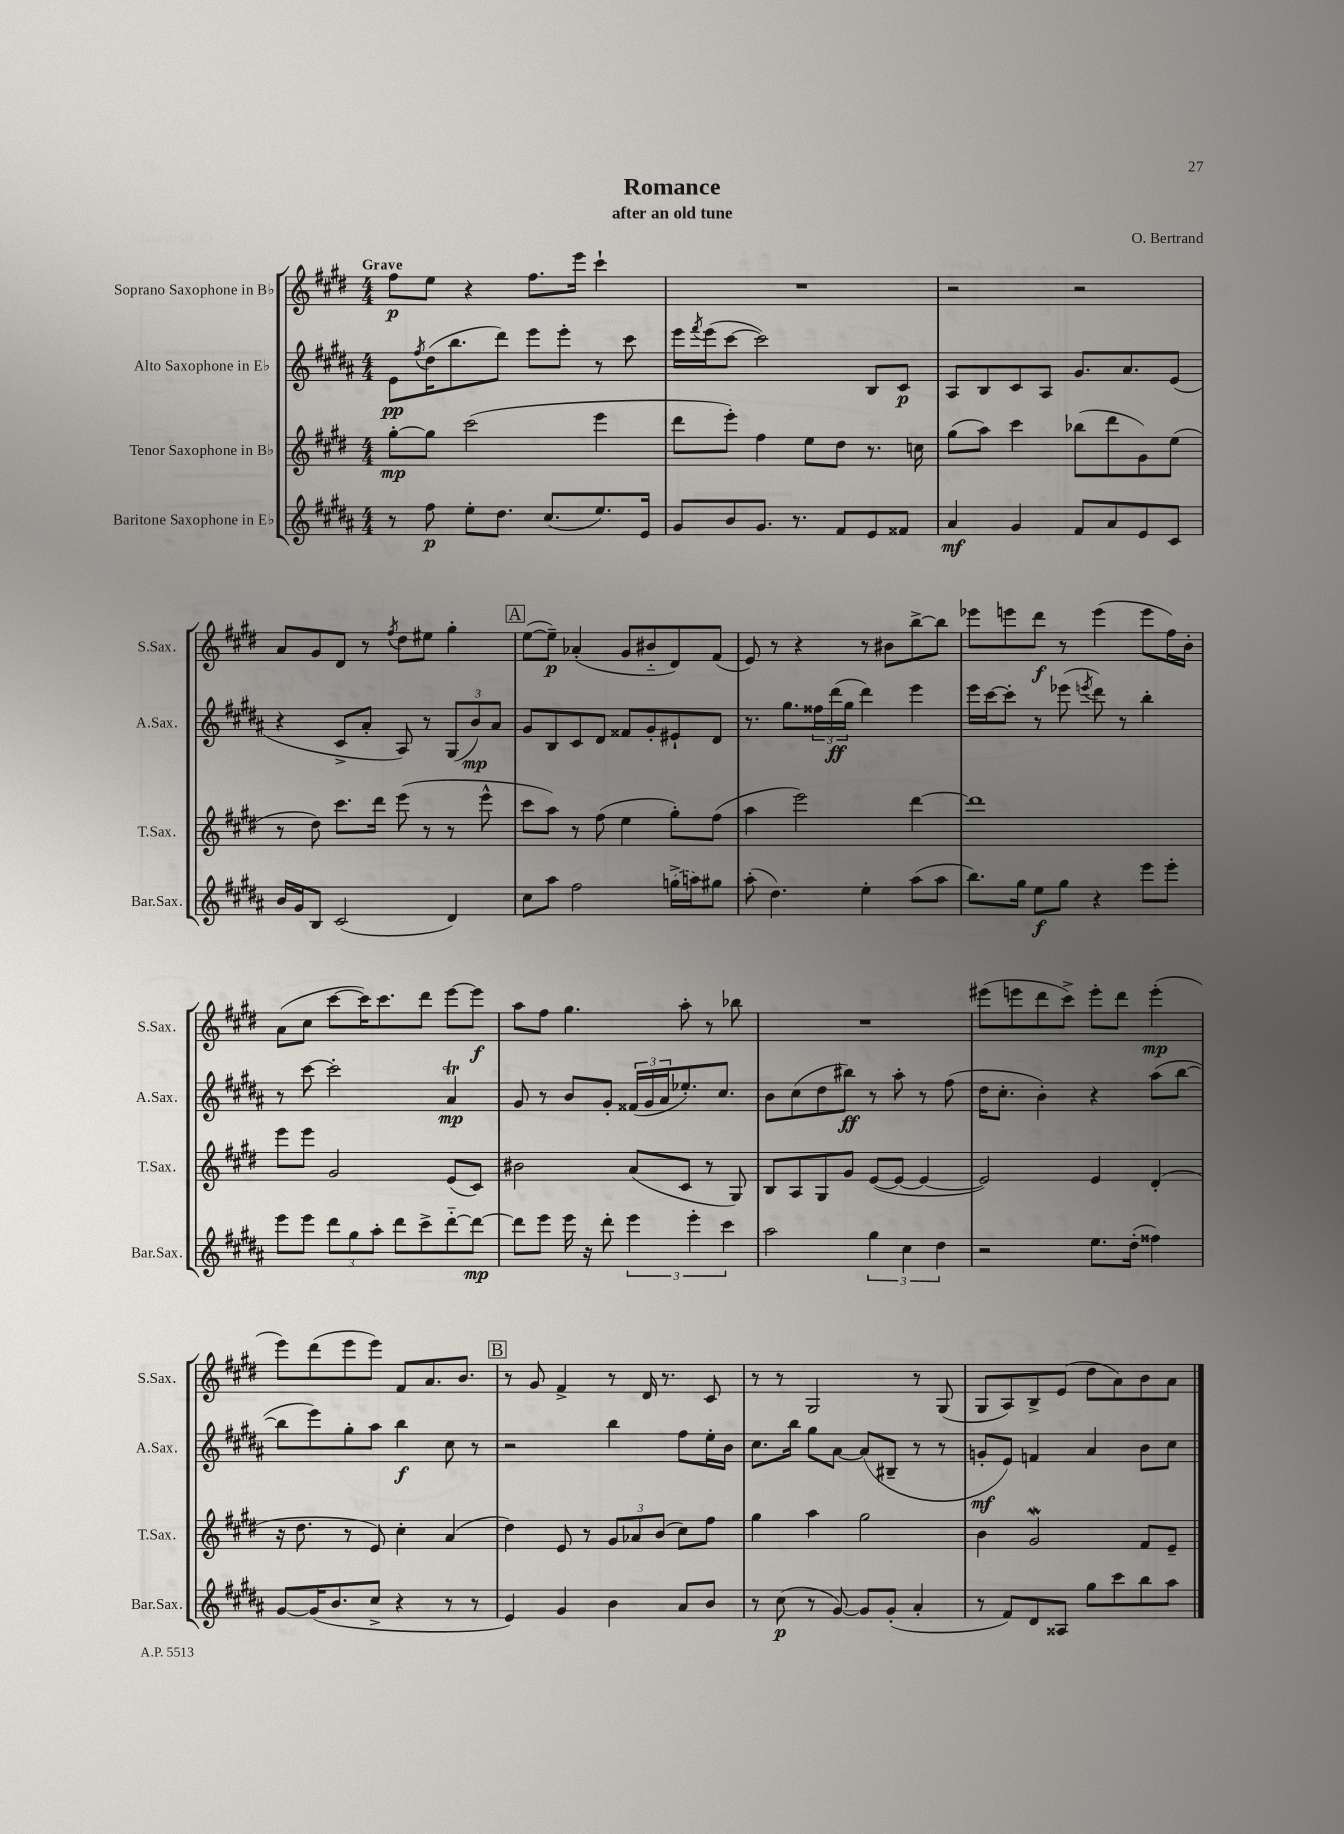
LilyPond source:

\header { title = "Romance" composer = "O. Bertrand" subtitle = "after an old tune" }
<<
\new StaffGroup <<
\new Staff = "s0" \with { instrumentName = "Soprano Saxophone in Bb" shortInstrumentName = "S.Sax." } {
    \clef treble \key e \major \numericTimeSignature \time 4/4 \tempo "Grave"
    fis''8\p e''8 r4 fis''8. e'''16 cis'''4-! |
    R1 |
    r2 r2 |
    a'8 gis'8 dis'8 r8 \acciaccatura { fis''8 } dis''8 eis''8 gis''4-. |
    \mark \markup { \box "A" } e''8~( e''8--\p) aes'4-.( gis'8 bis'8-_ dis'8) fis'8( |
    e'8) r8 r4 r8 bis'8 b''8~-> b''8 |
    ees'''8 e'''8 dis'''8\f r8 e'''4( e'''8 fis''16) b'16-. |
    a'8( cis''8 cis'''8~ cis'''16) cis'''8. dis'''8 e'''8~ e'''8\f |
    a''8 fis''8 gis''4. a''8-. r8 bes''8 |
    R1 |
    eis'''8( e'''8 dis'''8 cis'''8->) e'''8-. dis'''8 e'''4-.\mp( |
    e'''8) dis'''8( e'''8 e'''8) fis'8 a'8. b'8. |
    \mark \markup { \box "B" } r8 gis'8 fis'4-> r8 dis'16 r8. cis'8 |
    r8 r8 gis2 r8 gis8( |
    gis8 a8) b8-> e'8( dis''8 a'8) b'8 a'8 \bar "|." |
}
\new Staff = "s1" \with { instrumentName = "Alto Saxophone in Eb" shortInstrumentName = "A.Sax." } {
    \clef treble \key b \major \numericTimeSignature \time 4/4
    e'8\pp \acciaccatura { fis''8 } dis''16( b''8. dis'''8) e'''8 e'''8-. r8 cis'''8 |
    e'''16 \acciaccatura { fis'''8 } e'''16( cis'''8~ cis'''2) b8 cis'8\p |
    ais8 b8 cis'8 ais8 gis'8. ais'8. e'8( |
    r4 cis'8-> ais'8-. ais8) r8 \tuplet 3/2 { gis8( b'8\mp) ais'8 } |
    \mark \markup { \box "A" } gis'8 b8 cis'8 dis'8 fisis'8 gis'8-. eis'8-! dis'8 |
    r8. gis''8. \tuplet 3/2 { fisis''16 dis'''16\ff( gis''16 } dis'''4) e'''4 |
    e'''16 cis'''16~ cis'''8-. r8 ees'''8( \acciaccatura { e'''8 } dis'''8) r8 b''4-. |
    r8 cis'''8~ cis'''2-. ais'4\trill\mp |
    gis'8 r8 b'8 gis'8-. \tuplet 3/2 { fisis'16( gis'16 ais'16 } ees''8.-.) cis''8. |
    b'8 cis''8( dis''8 bis''8\ff) r8 ais''8-. r8 fis''8( |
    dis''16 cis''8.-. b'4-.) r4 ais''8( b''8~ |
    b''8 e'''8) gis''8-. ais''8 b''4\f cis''8 r8 |
    \mark \markup { \box "B" } r2 b''4 fis''8 e''16-. b'16 |
    cis''8. b''16 gis''8 ais'8~ ais'8( bis8-- r8 r8 |
    g'8-.\mf e'8) f'4 ais'4 b'8 cis''8 \bar "|." |
}
\new Staff = "s2" \with { instrumentName = "Tenor Saxophone in Bb" shortInstrumentName = "T.Sax." } {
    \clef treble \key e \major \numericTimeSignature \time 4/4
    gis''8~-.\mp gis''8 cis'''2( e'''4 |
    dis'''8 e'''8-.) fis''4 e''8 dis''8 r8. c''16 |
    gis''8( a''8) cis'''4 bes''8( dis'''8 gis'8) e''8( |
    r8 dis''8) cis'''8. dis'''16 e'''8( r8 r8 e'''8-^ |
    \mark \markup { \box "A" } cis'''8 a''8) r8 fis''8( e''4 gis''8-.) fis''8( |
    a''4 e'''2) dis'''4~ |
    dis'''1 |
    e'''8 e'''8 gis'2 e'8( cis'8) |
    bis'2 a'8( cis'8 r8 gis8) |
    b8 a8 gis8 gis'8 e'8~( e'8~ e'4~ |
    e'2) e'4 dis'4-.( |
    r16 dis''8. r8 e'8) cis''4-. a'4( |
    \mark \markup { \box "B" } dis''4) e'8 r8 \tuplet 3/2 { gis'8 aes'8 b'8( } cis''8) fis''8 |
    gis''4 a''4 gis''2 |
    b'4 gis'2\mordent fis'8 e'8-- \bar "|." |
}
\new Staff = "s3" \with { instrumentName = "Baritone Saxophone in Eb" shortInstrumentName = "Bar.Sax." } {
    \clef treble \key b \major \numericTimeSignature \time 4/4
    r8 fis''8\p e''8-. dis''8. cis''8.( e''8.) e'16 |
    gis'8 b'8 gis'8. r8. fis'8 e'8 fisis'8 |
    ais'4\mf gis'4 fis'8 ais'8 e'8 cis'8 |
    b'16 gis'16 b8 cis'2( dis'4) |
    \mark \markup { \box "A" } cis''8 ais''8 fis''2 \once \slurDashed g''16->( a''16) gis''8 |
    ais''8-.( dis''4.) e''4-. ais''8( ais''8 |
    b''8.) gis''16 e''8\f gis''8 r4 e'''8 e'''8-. |
    e'''8 e'''8 \tuplet 3/2 { dis'''8 gis''8 ais''8-. } dis'''8 cis'''8-> dis'''8~-_ dis'''8~\mp |
    dis'''8 e'''8 e'''16 r16 dis'''8-. \tuplet 3/2 { e'''4 e'''4-. cis'''4 } |
    ais''2 \tuplet 3/2 { gis''4 cis''4 dis''4 } |
    r2 e''8. dis''16-.( fisis''4) |
    gis'8~ gis'16( b'8. cis''8-> r4 r8 r8 |
    \mark \markup { \box "B" } e'4) gis'4 b'4 ais'8 b'8 |
    r8 cis''8\p( r8 gis'8~) gis'8 gis'8-.( ais'4-. |
    r8 fis'8) dis'8 aisis8 gis''8 cis'''8 b''8 ais''8 \bar "|." |
}
>>
>>
\layout { \context { \Score \remove "Bar_number_engraver" } }
